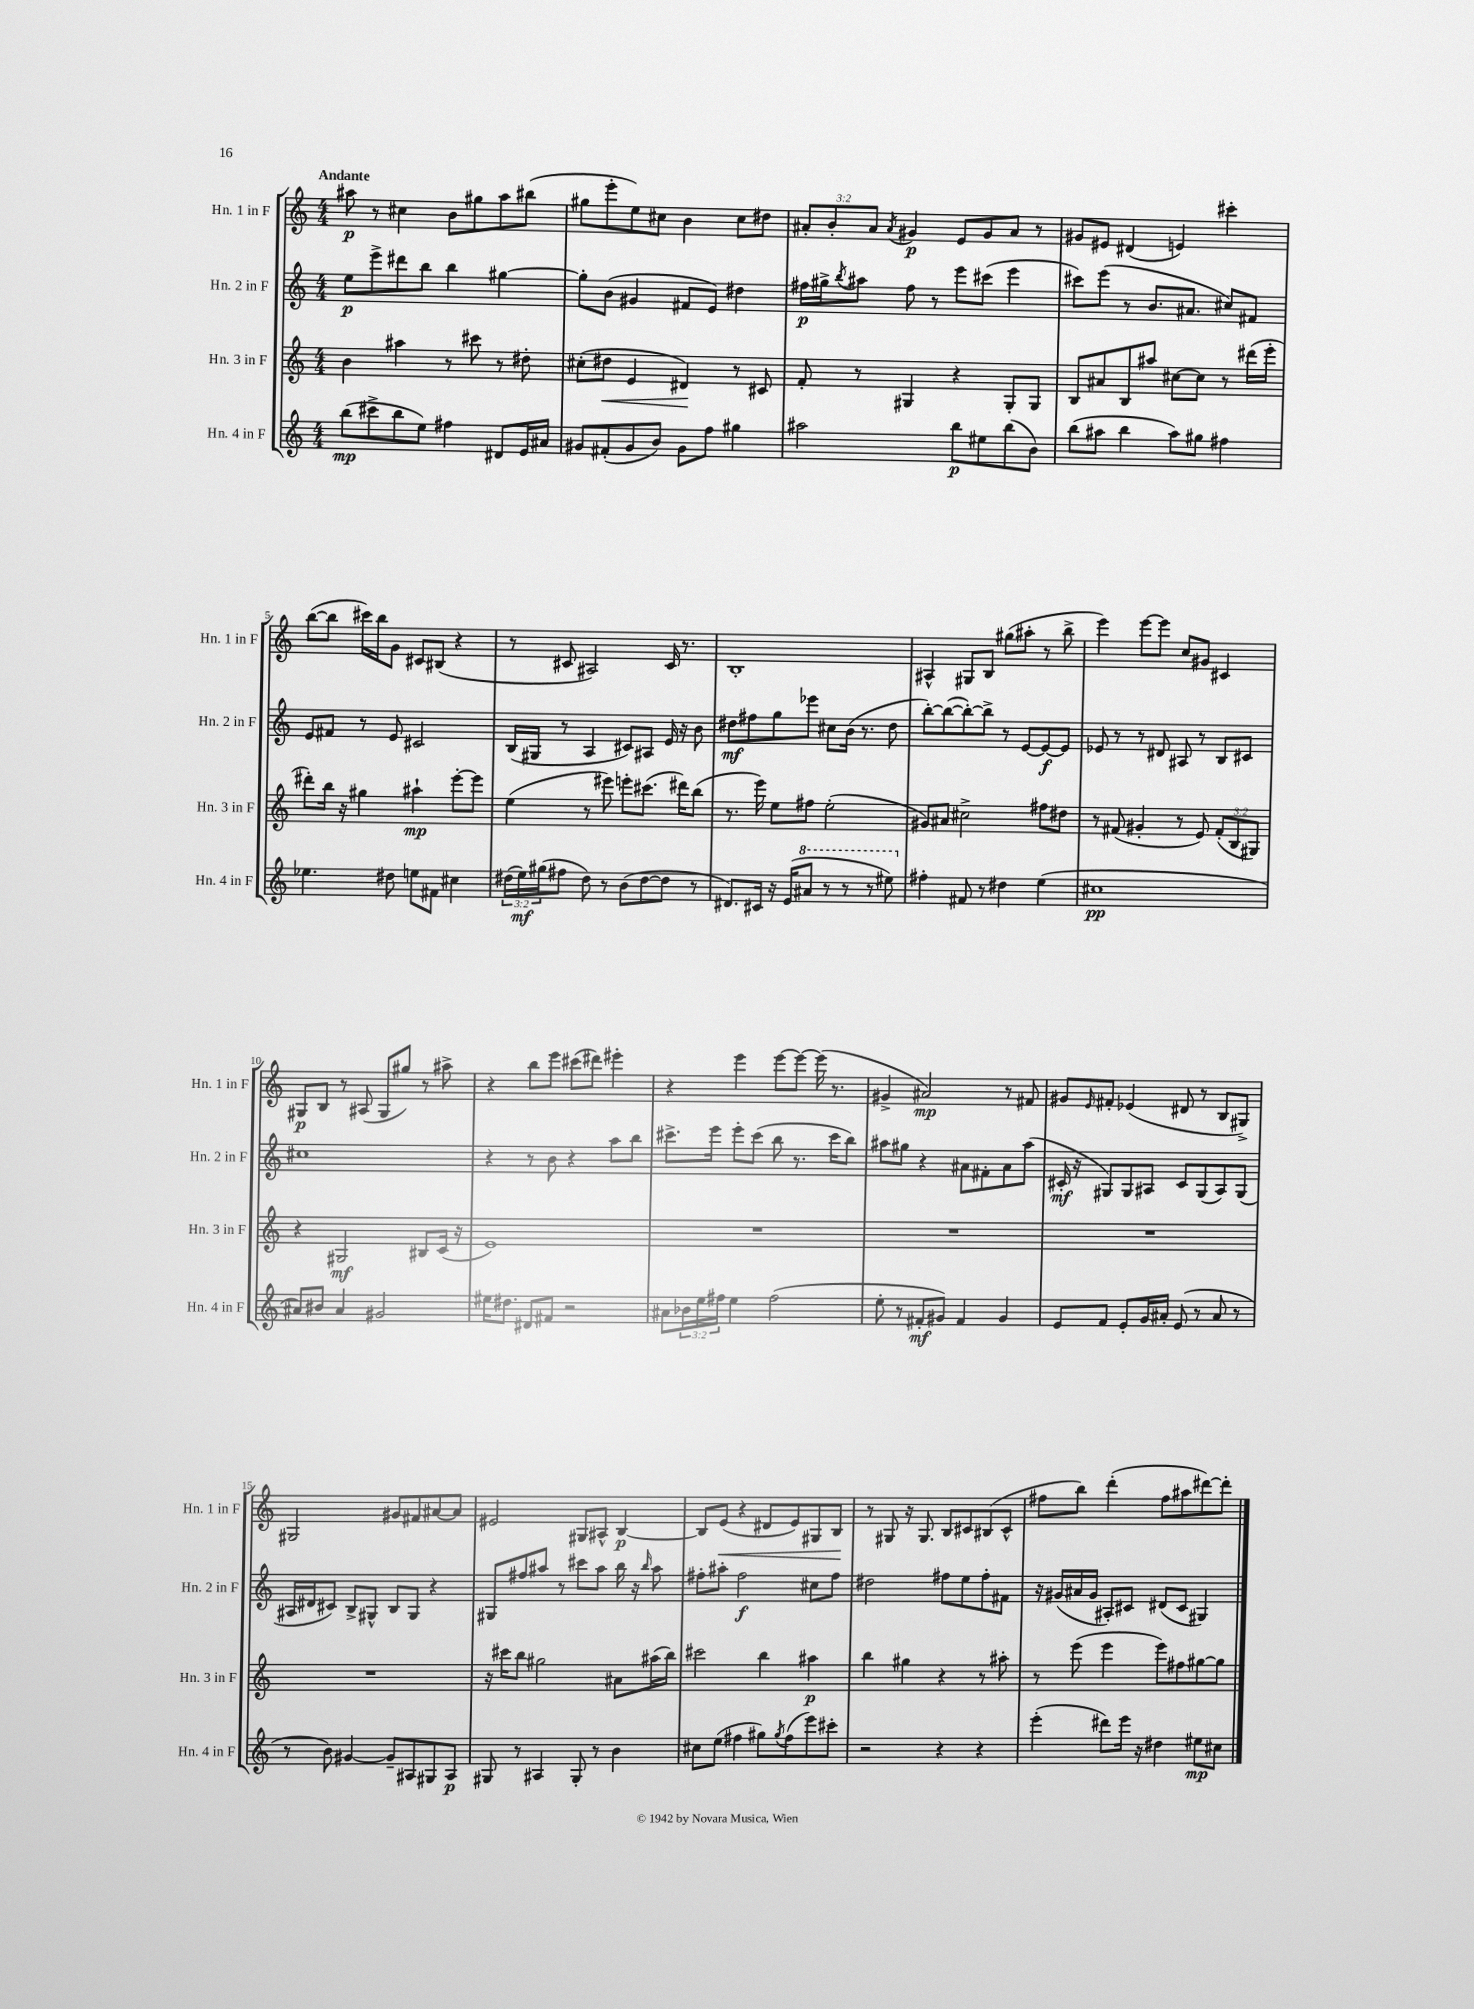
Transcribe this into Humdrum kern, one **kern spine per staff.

**kern	**dynam	**kern	**dynam	**kern	**dynam	**kern	**dynam
*part4	*part4	*part3	*part3	*part2	*part2	*part1	*part1
*staff4	*staff4	*staff3	*staff3	*staff2	*staff2	*staff1	*staff1
*I"Hn. 4 in F	*	*I"Hn. 3 in F	*	*I"Hn. 2 in F	*	*I"Hn. 1 in F	*
*I'Hn. 4 in F	*	*I'Hn. 3 in F	*	*I'Hn. 2 in F	*	*I'Hn. 1 in F	*
*clefG2	*	*clefG2	*	*clefG2	*	*clefG2	*
*k[]	*	*k[]	*	*k[]	*	*k[]	*
*M4/4	*	*M4/4	*	*M4/4	*	*M4/4	*
=1	=1	=1	=1	=1	=1	=1	=1
!	!	!	!	!	!	!LO:TX:a:B:t=Andante	!
(8bb\L	mp	4b\	.	8ee\L	p	8aa#X\	p
8ccc#X^\	.	.	.	8eee^\	.	8r	.
8bb\	.	4aa#X\	.	8ddd#X\	.	4cc#X\	.
8ee\J)	.	.	.	8bb\J	.	.	.
4ff#X\	.	8r	.	4bb\	.	8b\L	.
.	.	8ccc#X\	.	.	.	8gg#X\	.
8d#X/L	.	8r	.	[4gg#X\	.	8aa#\	.
16e/L	.	8dd#X'\	.	.	.	(8bb#X\J	.
16a#X/JJ	.	.	.	.	.	.	.
=2	=2	=2	=2	=2	=2	=2	=2
8g#X/L	.	(8cc#X'\L	.	8gg#'\L]	.	8gg#X\L	.
!	!	!	!LO:HP:b	!	!	!	!
(8f#X'/	.	8dd#X\J	<	(8b\J	.	8eee'\	.
8g#/	.	4e/	.	4g#X/	.	8ee\)	.
8b/J)	.	.	.	.	.	8cc#X\J	.
8g#\L	.	4d#X/)	.	8f#X/L	.	4b\	.
8ff\J	.	.	.	8e/J)	.	.	.
4gg#X\	.	8r	[	4dd#X\	.	8cc#\L	.
.	.	8c#X/	.	.	.	8dd#X\J	.
=3	=3	=3	=3	=3	=3	=3	=3
2aa#X\	.	8f'/	.	16ff#X\LL	p	12a#X'/L	.
.	.	.	.	16gg#X^\J	.	.	.
.	.	.	.	.	.	12b'/	.
.	.	.	.	8qbb/	.	.	.
.	.	8r	.	8aa#X\J	.	.	.
.	.	.	.	.	.	12a#/J	.
.	.	.	.	.	.	8qa#/	.
.	.	4G#X/	.	8ff#\	.	4g#X/	p
.	.	.	.	8r	.	.	.
8bb\L	p	4r	.	8eee\L	.	8e/L	.
8ee#X\	.	.	.	(8ccc#X\J	.	8g#/	.
(8bb\	.	8G#'/L	.	4eee\	.	8a#/J	.
8b\J)	.	8G#/J	.	.	.	8r	.
=4	=4	=4	=4	=4	=4	=4	=4
(8bb\L	.	8B/L	.	8ccc#X\L)	.	8g#X/L	.
8aa#X\J	.	8a#X/	.	(8eee\J	.	8e#X/J	.
4bb\	.	8B/	.	8r	.	(4d#X/	.
.	.	8aa#X/J	.	8.b/L	.	.	.
8aa#\L)	.	[8cc#X\L	.	.	.	4en/)	.
.	.	.	.	8.a#X/J	.	.	.
8gg#X\J	.	8cc#\J]	.	.	.	.	.
4ff#X\	.	8r	.	8cc#X/L)	.	4ccc#X'\	.
.	.	(16ddd#X\LL	.	8f#X/J	.	.	.
.	.	16eee'\JJ	.	.	.	.	.
!!LO:LB:g=z
=5	=5	=5	=5	=5	=5	=5	=5
4.ee-X\	.	8ddd#X'\L)	.	8e/L	.	([8bb\L	.
.	.	16bb\Jk	.	8f#X/J	.	8bb\J]	.
.	.	16r	.	.	.	.	.
.	.	4gg#X\	.	8r	.	16ccc#X\LL)	.
.	.	.	.	.	.	16bb\J	.
8dd#X\	.	.	.	8e/	.	8g\J	.
8een\L	.	4aa#X`\	mp	2c#X/	.	8c#X/L	.
8f#X\J	.	.	.	.	.	(8B#X/J	.
4cc#X\	.	[8eee'\L	.	.	.	4r	.
.	.	8eee\J]	.	.	.	.	.
=6	=6	=6	=6	=6	=6	=6	=6
(24dd#X\LL	.	(4ee\	.	(16B/LL	.	8r	.
24ee\)	mf	.	.	.	.	.	.
.	.	.	.	16G#X/JJ	.	.	.
(24gg#X\J	.	.	.	.	.	.	.
8ff#X\J	.	.	.	8r	.	8c#X/	.
8dd#\)	.	8r	.	4A/	.	2A#X/)	.
8r	.	8eee#X\)	.	.	.	.	.
(8b\L	.	8eeen'\L	.	8c#X/L)	.	.	.
[8dd#\	.	(8.ccc#X\J	.	8A#X/J	.	.	.
8dd#\J]	.	.	.	16e/	.	16c#/	.
.	.	16ddd#X\KL)	.	16r	.	8.r	.
8r	.	(8bb\J	.	8b\	.	.	.
=7	=7	=7	=7	=7	=7	=7	=7
8.d#X/L)	.	8.r	.	8dd#X\L	mf	1B'	.
.	.	.	.	8ff#X\	.	.	.
16c#X/Jk	.	16eee\)	.	.	.	.	.
16r	.	8ee\L	.	8gg\	.	.	.
(16e/KL	.	.	.	.	.	.	.
*8va	*	*	*	*	*	*	*
8aa#X/J	.	8ff#X\J	.	8eee-X\J	.	.	.
8r	.	(2ee'\	.	8cc#X\L	.	.	.
8r	.	.	.	(16b\Jk	.	.	.
.	.	.	.	8.r	.	.	.
8r	.	.	.	.	.	.	.
8eee#X\)	.	.	.	8dd#\	.	.	.
=8	=8	=8	=8	=8	=8	=8	=8
*X8va	*	*	*	*	*	*	*
4ff#X'\	.	8g#X/L)	.	[8bb'\L)	.	4A#X^^/	.
.	.	8a#X/J	.	(8bb\_	.	.	.
8f#X/	.	2cc#X^\	.	8bb'\_)	.	8G#X/L	.
8r	.	.	.	8bb^\J]	.	8B/J	.
4dd#X\	.	.	.	8r	.	(8gg#X\L	.
.	.	.	.	[8e/L	.	8aa#X'\J	.
(4ee\	.	8ff#X\L	.	8e/_	f	8r	.
.	.	8dd#X\J	.	8e/J]	.	8bb^\	.
=9	=9	=9	=9	=9	=9	=9	=9
1cc#X	pp	8r	.	8e-X/	.	4eee\)	.
.	.	(8f#X/	.	8r	.	.	.
.	.	4g#X'/	.	8r	.	[8eee\L	.
.	.	.	.	8d#X/	.	8eee\J]	.
.	.	8r	.	8A#X/	.	8cc/L	.
.	.	8e/)	.	8r	.	8g#X/J	.
.	.	(12f#'/L	.	8B/L	.	4c#X/	.
.	.	12B/	.	.	.	.	.
.	.	.	.	8c#X/J	.	.	.
.	.	12G#X/J)	.	.	.	.	.
!!LO:LB:g=z
=10	=10	=10	=10	=10	=10	=10	=10
8a#X/L)	.	4r	.	1cc#X	.	8G#X/L	p
8b#X/J	.	.	.	.	.	8B/J	.
4a#/	.	2G#X/	mf	.	.	8r	.
.	.	.	.	.	.	(8A#X/	.
2g#X/	.	.	.	.	.	8G#/L	.
.	.	.	.	.	.	8gg#X/J)	.
.	.	8B#X/L	.	.	.	8r	.
.	.	(16c/Jk	.	.	.	8aa#X^\	.
.	.	16r	.	.	.	.	.
=11	=11	=11	=11	=11	=11	=11	=11
16ee#X\KL	.	1e)	.	4r	.	4r	.
8.dd#X\J	.	.	.	.	.	.	.
8d#X/L	.	.	.	8r	.	8bb\L	.
8f#X/J	.	.	.	8b\	.	8eee\J	.
2r	.	.	.	4r	.	(8ccc#X\L	.
.	.	.	.	.	.	8ddd#X\J)	.
.	.	.	.	8aa\L	.	4eee#X'\	.
.	.	.	.	8bb\J	.	.	.
=12	=12	=12	=12	=12	=12	=12	=12
8a#X\L	.	1r	.	8.ccc#X^\L	.	4r	.
24b-X\L	.	.	.	.	.	.	.
24ee\	.	.	.	.	.	.	.
.	.	.	.	16eee\Jk	.	.	.
24ff#X\JJ	.	.	.	.	.	.	.
4ee\	.	.	.	8eee'\L	.	4eee\	.
.	.	.	.	(8ccc#\J	.	.	.
(2ff#\	.	.	.	8bb\	.	[8eee\L	.
.	.	.	.	8.r	.	8eee\J_	.
.	.	.	.	.	.	(16eee\]	.
.	.	.	.	16ccc#\KL	.	8.r	.
.	.	.	.	8bb\J)	.	.	.
=13	=13	=13	=13	=13	=13	=13	=13
8ee'\	.	1r	.	8aa#X\L	.	4g#X^/	.
8r	.	.	.	8gg#X\J	.	.	.
8f#X'/L	mf	.	.	4r	.	2a#X/)	mp
8g#X/J)	.	.	.	.	.	.	.
4f#/	.	.	.	8a#X\L	.	.	.
.	.	.	.	8f#X'\	.	.	.
4g#/	.	.	.	8a#\	.	8r	.
.	.	.	.	(8aa#\J	.	8f#X/	.
=14	=14	=14	=14	=14	=14	=14	=14
8e/L	.	1r	.	16c#X'/	mf	8g#X/L	.
.	.	.	.	16r	.	.	.
.	.	.	.	.	.	16qqe/	.
8f/J	.	.	.	8G#X/L)	.	8f#X'/J	.
8e'/L	.	.	.	8G#/	.	(4e-X/	.
16g/L	.	.	.	8A#X/J	.	.	.
16a#X'/JJ	.	.	.	.	.	.	.
(8e/	.	.	.	8c#/L	.	8d#X/	.
8r	.	.	.	(8G#/	.	8r	.
8a#/	.	.	.	8A#/)	.	8B/L	.
8r	.	.	.	(8G#/J	.	8G#X^/J)	.
!!LO:LB:g=z
=15	=15	=15	=15	=15	=15	=15	=15
8r	.	1r	.	16A#X/LL	.	2G#X/	.
.	.	.	.	16d#X/J	.	.	.
8b\)	.	.	.	8c#X/J)	.	.	.
[4g#X/	.	.	.	8B^/L	.	.	.
.	.	.	.	8G#X^^/J	.	.	.
8g#~/L]	.	.	.	8B/L	.	8g#X/L	.
8A#X/	.	.	.	8G#/J	.	8f#X/	.
8G#X/	.	.	.	4r	.	[8a#X/	.
8A#/J	p	.	.	.	.	8a#/J]	.
=16	=16	=16	=16	=16	=16	=16	=16
8G#X/	.	16r	.	8G#X/L	.	2e#X/	.
.	.	16ccc#X\KL	.	.	.	.	.
8r	.	8bb\J	.	8ff#X/	.	.	.
4A#X/	.	2gg#X\	.	8aa#X/J	.	.	.
.	.	.	.	8r	.	.	.
8G#'/	.	.	.	8ccc#X\L	.	8G#X/L	.
8r	.	.	.	8aa#\J	.	8A#X^^/J	.
4b\	.	8a#X\L	.	16bb\	.	[4B/	p
.	.	.	.	16r	.	.	.
.	.	.	.	16qqbb/	.	.	.
.	.	(16aa#X\L	.	8aa#\	.	.	.
.	.	16bb\JJ)	.	.	.	.	.
=17	=17	=17	=17	=17	=17	=17	=17
8cc#X\L	.	2ccc#X\	.	8ff#X'\L	.	8B/L]	.
!	!	!	!	!	!	!	!LO:HP:b
(8ee\J	.	.	.	8aa#X'\J	.	(8e/J	<
4ff#X\	.	.	.	2ff#\	f	4r	.
8gg#X\L)	.	4bb\	.	.	.	8d#X/L	.
8qgg#/	.	.	.	.	.	.	.
(8ff#\	.	.	.	.	.	8e/)	.
8eee\)	.	4aa#X\	p	8cc#X\L	.	8G#X/	.
8ccc#X'\J	.	.	.	8ff#\J	.	8B/J	.
.	.	.	.	.	.	.	[
=18	=18	=18	=18	=18	=18	=18	=18
2r	.	4bb\	.	2dd#X\	.	8r	.
.	.	.	.	.	.	8G#X/	.
.	.	4gg#X\	.	.	.	16r	.
.	.	.	.	.	.	8.G#/	.
4r	.	4r	.	8ff#X\L	.	8B/L	.
.	.	.	.	8ee\	.	8c#X/	.
4r	.	8r	.	8ff#'\	.	(8B#X/	.
.	.	8aa#X'\	.	8f#X\J	.	8c#^^/J	.
=19	=19	=19	=19	=19	=19	=19	=19
(4eee'\	.	8r	.	16r	.	8ff#X\L	.
.	.	.	.	(16g#X/LL	.	.	.
.	.	(8eee\	.	16a#X/	.	8bb\J)	.
.	.	.	.	16g#/JJ	.	.	.
8ddd#X\L)	.	4eee\	.	8A#X'/L)	.	(4ddd'\	.
16eee\Jk	.	.	.	8c#X/J	.	.	.
16r	.	.	.	.	.	.	.
4dd#X\	.	8eee\L)	.	(8d#X/L	.	8ff#\L	.
.	.	8ff#X\	.	8c#/J	.	8aa#X\	.
8ee#X\L	mp	[8gg#X\	.	4G#X/)	.	[8ddd#X\)	.
8cc#X\J	.	8gg#\J]	.	.	.	8ddd#'\J]	.
==	==	==	==	==	==	==	==
*-	*-	*-	*-	*-	*-	*-	*-
